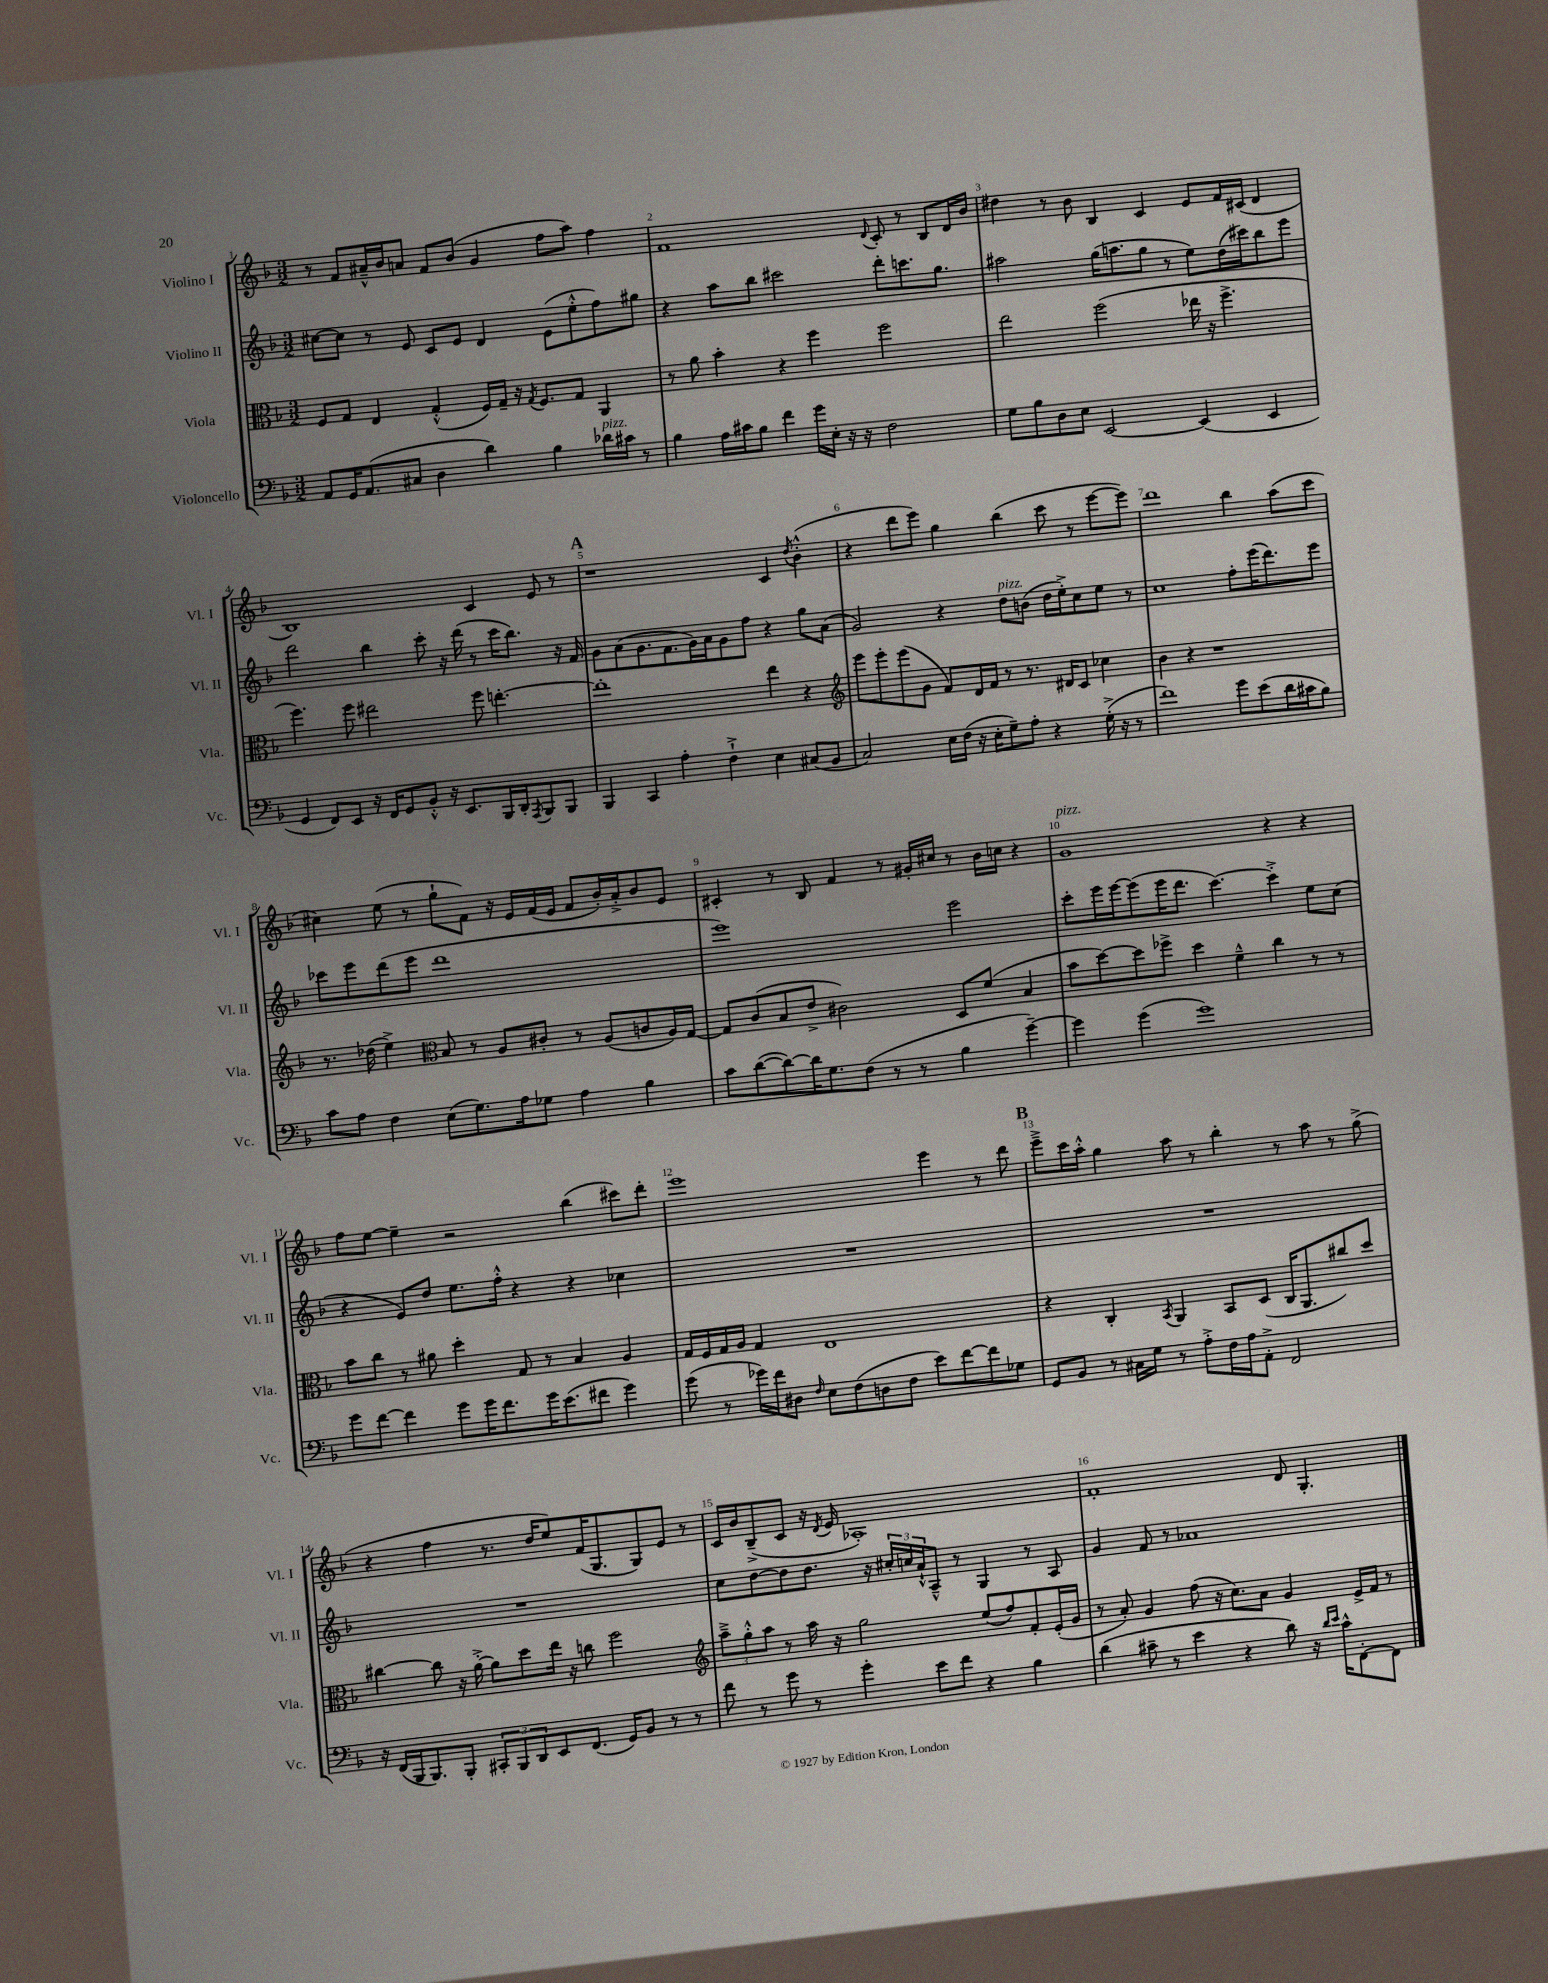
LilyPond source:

<<
\new StaffGroup <<
\new Staff = "s0" \with { instrumentName = "Violino I" shortInstrumentName = "Vl. I" } {
    \clef treble \key f \major \numericTimeSignature \time 3/2
    r8 f'8 ais'16---^ bes'16 a'8 f'8 bes'8( g'4 f''8 a''8) f''4 |
    f'1 \appoggiatura { d'8 } c'8-. r8 bes8 d'16 bes'16 |
    dis''4 r8 bes'8 bes4 c'4 e'8 f'16 cis'16( d'4 |
    bes1) c'4 e'8 r8 |
    \mark \markup { \bold "A" } r1 c'4 \acciaccatura { d''8 } bes'4-.-^( |
    r4 d'''8 e'''8) g''4 bes''4( c'''8 r8 e'''8~ e'''8) |
    d'''1 bes''4 a''8( c'''8 |
    cis''4) e''8( r8 g''8-! f'8) r16 e'16 f'16( e'16 f'8 bes'16-.) a'16-.-> bes'8 e'8 |
    cis'4-. r8 bes8 f'4 r8 gis'16-. cis''16 r8 bes'16 c''16 r4 |
    g'1^\markup { \italic "pizz." } r4 r4 |
    f''8 e''8~ e''4-- r2 bes''4( cis'''8) d'''8-. |
    e'''1 e'''4 r8 d'''8 |
    \mark \markup { \bold "B" } e'''8---> c'''16 a''16-.-^ g''4 a''8 r8 bes''4-. r8 a''8 r8 g''8->( |
    r4 f''4 r8. d''16 e''8) f'16( g8. g8) e'8 r8 |
    c'16 bes'16 bes8--->( c'8 r16 \acciaccatura { d'8 } e'16 aes1-.) |
    f'1-. d'8 g4.-. \bar "|." |
}
\new Staff = "s1" \with { instrumentName = "Violino II" shortInstrumentName = "Vl. II" } {
    \clef treble \key f \major \numericTimeSignature \time 3/2
    cis''8~ cis''8 r8 e'8 c'8 e'8 d'4 e'8( e''8-.-^ f''8) gis''8 |
    r4 a''8 bes''8 cis'''2 d'''8-. c'''8. g''8. |
    ais''2 g''16( a''8. g''8 r8 e''8) d''16( cis'''16) bes''8 e'''8 |
    d'''2 bes''4 c'''8-. r16 d'''16( r8 c'''16 bes''8.) r16 f'16 |
    \mark \markup { \bold "A" } g'8 a'8( g'8. f'8. g'16) a'16 g'8 f''8 r4 g''8 a'8( |
    g'2) r4 d''8^\markup { \italic "pizz." } b'8( d''16 e''16-.->) c''8 e''8 r8 |
    c''1 f''8-. e'''16( d'''8.) e'''8 |
    ces'''8 e'''8 d'''8( e'''8 d'''1 |
    e'''1) e'''2 |
    c'''8-. e'''16 e'''16~ e'''8( e'''16 d'''8. c'''4.~) c'''4-.-> e''8 c''8( |
    r4 e'8) d''8 e''8. f''16-.-^ r4 r4 ces''4 |
    R1. |
    \mark \markup { \bold "B" } R1. |
    R1. |
    c''8 d''8~ d''8 d''8. r16 \tuplet 3/2 { cis''16-. c''16 a'16-!-^ } a8---^ r8 g4 r8 a8 |
    g'4 f'8 r8 aes'1 \bar "|." |
}
\new Staff = "s2" \with { instrumentName = "Viola" shortInstrumentName = "Vla." } {
    \clef alto \key f \major \numericTimeSignature \time 3/2
    f8 g8 e4 g4-.-^( f16) g16-- r16 \acciaccatura { g8 } f8. g8 a,4 |
    r8 a'8 bes'4-. r4 f''4 f''2 |
    e''2 f''2( ees''16 r16 f''4.-> |
    f''4.) f''8 eis''2 f''8 e''4.~-. |
    \mark \markup { \bold "A" } e''1-. e''4 r4 |
    \clef treble e'''8 e'''8-. e'''8( g'8 f'8) d'16 f'16 r8 r8. dis'16 c'8 ces''4 |
    bes'4 r4 r1 |
    r8. des''16( e''4->) \clef alto bes8 r8 a8 cis'8-. r8 a8( c'8 a16) g16~ |
    g8 c'8( bes8 e'8-> cis'2) d8 f'8( bes4 |
    bes'8 d''8~) d''8 fes''8-> d''4 f'4---^ c''4 r8 r8 |
    bes'8 c''8 r8 ais'8 d''4-. g8 r8 bes4 a4 |
    g16 f16 g16 a16 g4 e1 |
    \mark \markup { \bold "B" } r4 c4-. \acciaccatura { bes,8 } a,4 bes,8 d8( c16 a,8. cis''8) d''8 |
    cis''4~ cis''8 r16 a'16~-.-> a'8 d''8 e''16 r16 c''8 f''2 |
    \clef treble \tuplet 3/2 { a''8---> g''8-.-^ a''8 } r8 a''16 r16 g''2 e''8( f''8) f'8-. e'16-.( g'16 |
    r8 a'8-.) g'4 f''8( r16 c''8.) a'8 g'4 e'16-> f'16 r8 \bar "|." |
}
\new Staff = "s3" \with { instrumentName = "Violoncello" shortInstrumentName = "Vc." } {
    \clef bass \key f \major \numericTimeSignature \time 3/2
    a,8 g,16 a,8.( cis8 d4 d'4) bes4 des'16^\markup { \italic "pizz." } cis'16 r8 |
    bes4 a16 cis'16 bes8 f'4 g'16 e16-. r16 r16 f2 |
    g8 bes8 d8 e8 e,2~ e,4( e,4 |
    g,4 f,8) e,8 r16 f,16 g,8 bes,8-.-^ r16 e,8. bes,,16 d,16-. \acciaccatura { a,,8 } bes,,8 bes,,8 |
    \mark \markup { \bold "A" } bes,,4 c,4 a4-. f4-!-> e4 cis8( bes,8 |
    c2) e16 f16( r16 e16-. g8--) a8-. r4 g16-.->( r16 r8 |
    f'1) g'8 e'8( d'16 cis'16 bes8) |
    c'8 a8 f4 e8( g8.) a16 ges8 a4 bes4 |
    c'8 d'8~( d'8~) d'16 g8. f8( r8 r8 bes4 g'4~--) |
    g'4 g'4( g'1) |
    g'8 f'8~ f'4 g'8 g'16 f'8. g'16 e'8.( fis'8 g'4) |
    g'8( r8 ges'16) f'16 dis8 \grace { f16 } e8 f8( d8 f8 e'8) f'8~ f'8 ges8 |
    \mark \markup { \bold "B" } g,8 bes,8 r8 cis16 g16 r8 a8-.-> f16 a16 a,8-.-> f,2 |
    r16 f,16( bes,,16 bes,,8.) bes,,8-. \tuplet 3/2 { cis,8-. bes,,8 d,8 } e,8 f,8.( g,16) bes,8 r8 r8 |
    f'8 r8 g'8 r8 g'4-. e'8 f'8 r4 bes4 |
    d'4( cis'8-- r8 e'4 r4 d'8) r16 \grace { d'16 e'16 } cis'16-^ f,8~-. f,8 \bar "|." |
}
>>
>>
\layout { \context { \Score \override BarNumber.break-visibility = ##(#f #t #t) barNumberVisibility = #all-bar-numbers-visible } }
